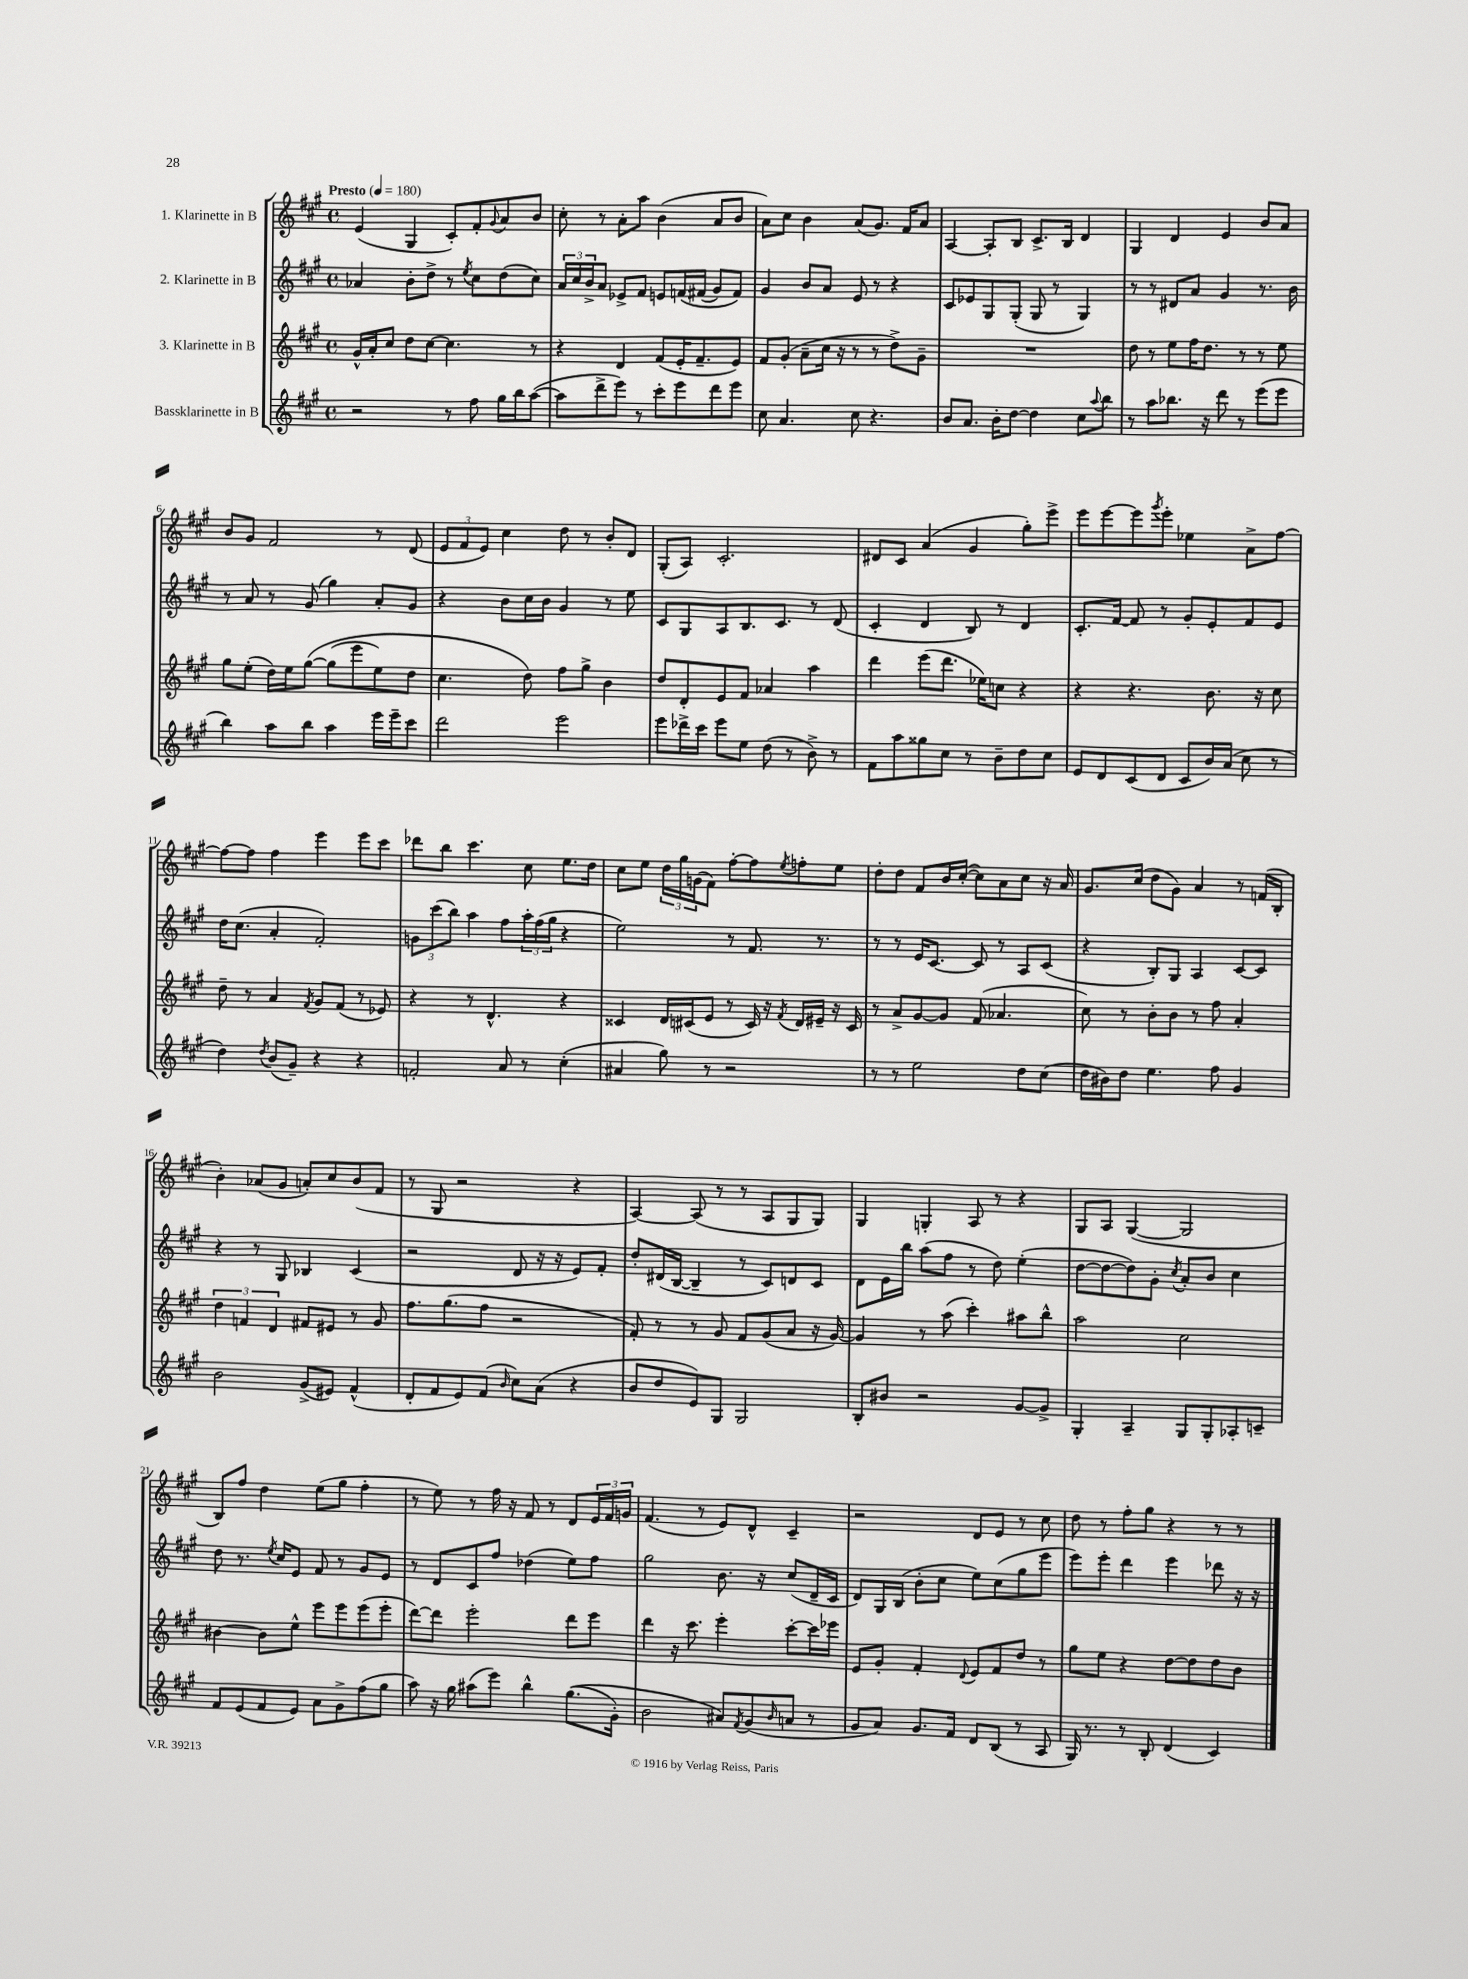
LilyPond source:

<<
\new StaffGroup <<
\new Staff = "s0" \with { instrumentName = "1. Klarinette in B" } {
    \clef treble \key a \major \defaultTimeSignature \time 4/4 \tempo "Presto" 4 = 180
    e'4( gis4 cis'8-.) fis'8-. \appoggiatura { gis'8 } a'8 b'8 |
    cis''8-. r8 a'8-. a''8 b'4( a'8 b'8 |
    a'8) cis''8 b'4 a'8( gis'8.) fis'16 a'8 |
    a4~ a8-. b8 cis'8.-> b16 d'4 |
    gis4 d'4 e'4 b'8 a'8 |
    b'8 gis'8 fis'2 r8 d'8( |
    \tuplet 3/2 { e'8 fis'8 e'8) } cis''4 d''8 r8 b'8-. d'8 |
    gis8-.( a8) cis'2.-. |
    dis'8 cis'8 a'4( gis'4 gis''8-.) e'''8-> |
    e'''8 e'''8~ e'''8 \acciaccatura { gis'''8 } e'''8-. ees''4 a'8-> fis''8~ |
    fis''8~ fis''8 fis''4 e'''4 e'''8 cis'''8 |
    des'''8 b''8 cis'''4. cis''8 e''8. d''16 |
    cis''8 e''8 \tuplet 3/2 { d''16 gis''16 g'16( } fis'8) fis''8~-. fis''8 \acciaccatura { e''8 } f''8-. e''8 |
    d''8-. d''8 fis'8 b'16 cis''16~-.( cis''8) a'8 cis''8 r16 a'16 |
    gis'8. cis''16( d''8 gis'8) a'4 r8 f'16( b16-. |
    b'4-.) aes'8( gis'8 a'8-.) cis''8 b'8( fis'8 |
    r8 gis8 r2 r4 |
    a4~) a8( r8 r8 a8 gis8 gis8) |
    gis4 g4-. a8 r8 r4 |
    gis8 a8 gis4~( gis2 |
    b8) fis''8 d''4 e''8( gis''8 fis''4-. |
    r8 e''8) r8 fis''16 r16 fis'8 r8 d'8 \tuplet 3/2 { e'16 fis'16 g'16 } |
    fis'4.( r8 e'8) d'8-^ cis'4-- |
    r2 d'8 e'8 r8 cis''8 |
    d''8 r8 fis''8-. gis''8 r4 r8 r8 \bar "|." |
}
\new Staff = "s1" \with { instrumentName = "2. Klarinette in B" } {
    \clef treble \key a \major \defaultTimeSignature \time 4/4
    aes'4 b'8-. d''8-> r8 \acciaccatura { e''8 } cis''8 d''8( cis''8) |
    \tuplet 3/2 { a'16 cis''16 b'16-> } a'8 ees'8-> fis'8 e'8 f'16\( fis'16( gis'8) fis'8\) |
    gis'4 b'8 a'8 e'8 r8 r4 |
    cis'8 ees'8 gis8 gis8-.( gis8 r8 gis4) |
    r8 r8 dis'8 a'8 gis'4 r8. b'16 |
    r8 a'8 r8 gis'8( gis''4) a'8-. gis'8 |
    r4 b'8 cis''16 b'16 gis'4 r8 e''8 |
    cis'8 gis8 a8 b8. cis'8. r8 d'8( |
    cis'4-. d'4 b8) r8 d'4 |
    cis'8.-. fis'16~ fis'8 r8 gis'8-. e'8-. fis'8 e'8 |
    d''16 cis''8.( a'4-. fis'2-.) |
    \tuplet 3/2 { g'8 cis'''8( b''8) } a''4 fis''8 \tuplet 3/2 { a''16-. fis''16( gis''16 } r4 |
    e''2) r8 fis'8. r8. |
    r8 r8 e'16 cis'8.~ cis'8 r8 a8 cis'8( |
    r4 b8-.) gis8 a4 cis'8~ cis'8 |
    r4 r8 gis8 bes4 cis'4( |
    r2 d'8 r16 r16 e'8) fis'8-. |
    d''8-. dis'16( b16~ b4-- r8 cis'8) d'8 cis'8 |
    d'8 e'16 b''16 a''8( fis''8 r8 d''8) e''4-.( |
    d''8~ d''8~ d''8) gis'8-. \acciaccatura { cis''8 } a'8-. b'8 cis''4 |
    d''8 r8. \acciaccatura { e''8 } cis''16 e'8 fis'8 r8 gis'8 e'8 |
    r8 d'8 cis'8 fis''8 des''4( e''8) fis''8 |
    gis''2 b'8. r16 cis''8( d'16-- cis'16 |
    d'8) gis16 b16( b'8-. cis''8 e''8) cis''8( gis''8 e'''8 |
    e'''8) e'''8-. d'''4 e'''4 des'''8 r16 r16 \bar "|." |
}
\new Staff = "s2" \with { instrumentName = "3. Klarinette in B" } {
    \clef treble \key a \major \defaultTimeSignature \time 4/4
    gis'16-^ a'16-. cis''8 d''8 cis''8~ cis''4. r8 |
    r4 d'4 fis'8( e'16-. fis'8.-- e'8) |
    fis'8 gis'8-.( a'8-- cis''16 r16 r8 r8 d''8->) gis'8-- |
    R1 |
    d''8 r8 e''8 fis''16 d''8. r8 r8 e''8 |
    gis''8 e''8-.( d''16) e''16 gis''8~\( gis''8( e'''8 e''8) d''8 |
    cis''4. d''8\) fis''8 gis''8-> b'4 |
    d''8 d'8-. e'8 fis'8 aes'4 a''4 |
    d'''4 e'''8( d'''8. ees''16) c''8 r4 |
    r4 r4. b'8. r16 cis''8 |
    d''8-- r8 a'4 \acciaccatura { fis'8 } gis'8 fis'8( r8 ees'8) |
    r4 r8 d'4.-^ r4 |
    cisis'4 d'16 cis'16( e'8 r8 cis'16) r16 \acciaccatura { fis'8 } d'16 eis'16-- r16 cis'16 |
    r8 a'8-> gis'8~ gis'8 fis'8( aes'4. |
    cis''8) r8 b'8-. b'8 r8 fis''8 a'4-. |
    \tuplet 3/2 { d''4 f'4 d'4 } fis'8 eis'8 r8 gis'8 |
    fis''8. gis''8.( fis''8 r2 |
    fis'8-.) r8 r8 gis'8 fis'8 gis'8( a'8 r16 gis'16~) |
    gis'4 r8 a''8( cis'''4-.) ais''8 b''8-^ |
    a''2 cis''2 |
    bis'4~ bis'8 e''8-^ e'''8 e'''8 e'''8( e'''8-. |
    d'''8~) d'''8 e'''2-. d'''8 e'''8 |
    d'''4 r16 cis'''8. e'''4-. cis'''8~-. cis'''16 ees'''16 |
    e'8 gis'8-. fis'4-. \appoggiatura { d'8 } e'8 fis'8 d''8 r8 |
    gis''8 e''8 r4 d''8~ d''8 d''8 b'8 \bar "|." |
}
\new Staff = "s3" \with { instrumentName = "Bassklarinette in B" } {
    \clef treble \key a \major \defaultTimeSignature \time 4/4
    r2 r8 fis''8 gis''16 b''16 a''8~( |
    a''8 d'''8-> e'''8) r8 cis'''8-. e'''8 d'''8 e'''8 |
    cis''8 a'4. cis''8 r4. |
    b'8 a'8. b'16-. d''8~ d''4 cis''8 \appoggiatura { a''8 } b''8 |
    r8 a''8 bes''8. r16 d'''8 r8 e'''8( e'''8 |
    b''4) a''8 b''8 a''4 e'''16 e'''16-- cis'''8 |
    d'''2 e'''2 |
    e'''8 des'''16-> cis'''16 e'''8 e''8 d''8( r8 b'8->) r8 |
    fis'8 a''8 gisis''8 cis''8 r8 b'8-- d''8 cis''8 |
    e'8 d'8 cis'8( d'8 cis'8 b'16) a'16( cis''8 r8 |
    d''4) \acciaccatura { d''8 } b'8( gis'8--) r4 r4 |
    f'2-. a'8 r8 cis''4-.( |
    ais'4 gis''8) r8 r2 |
    r8 r8 e''2 d''8 cis''8( |
    d''16 bis'16) d''8 e''4. fis''8 gis'4 |
    b'2 gis'8->( eis'8) fis'4-^( |
    d'8-. fis'8 e'8) fis'8( \grace { b'16 } cis''8) a'8( r4 |
    b'8 d''8 e'8) gis8 gis2 |
    b8-. bis'8 r2 gis'8~ gis'8-> |
    gis4-. a4-- gis8 gis8-. aes8-. c'8-- |
    fis'8 e'8( fis'8 e'8) a'8 gis'8-> fis''8( gis''8 |
    a''8) r16 gis''16 ais''8( e'''8) b''4-^ gis''8.(\( gis'16-.) |
    b'2 ais'8\) \acciaccatura { fis'8 } gis'8( \grace { b'16 } a'8 r8 |
    gis'8 a'8) gis'8. fis'16 d'8 b8( r8 a8 |
    gis16) r8. r8 b8-. d'4( cis'4) \bar "|." |
}
>>
>>
